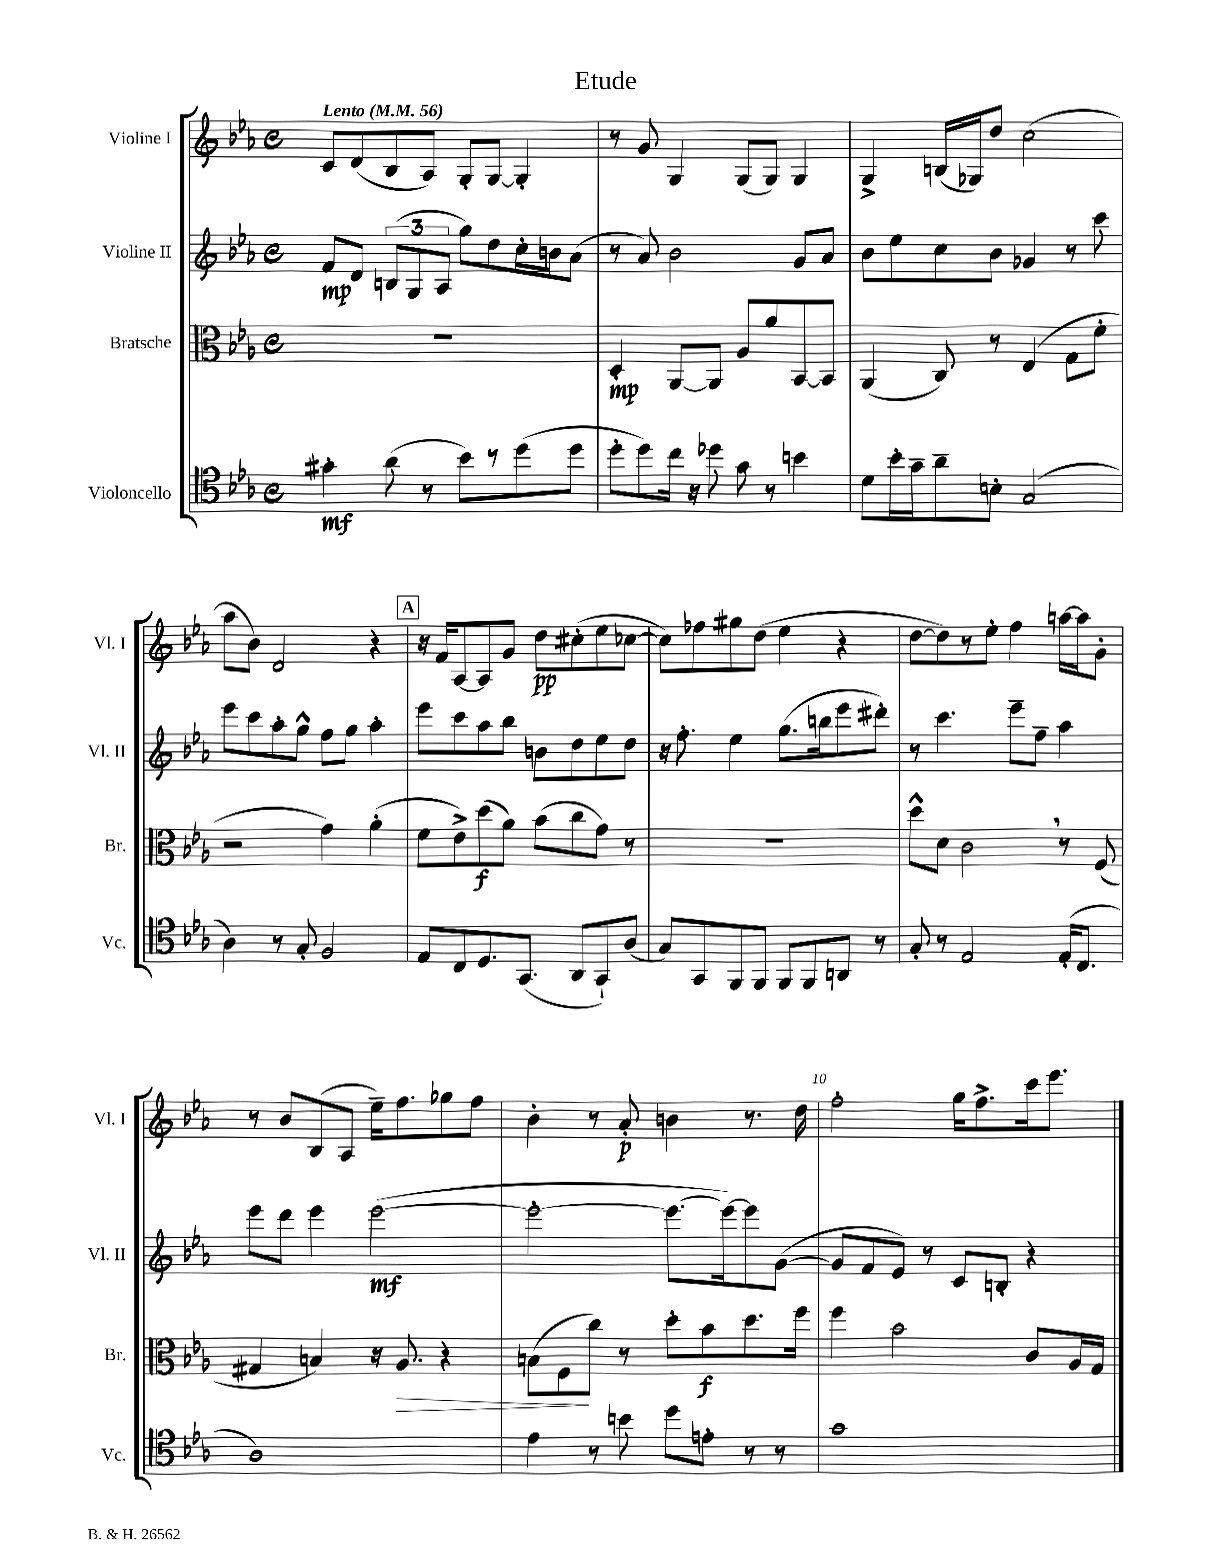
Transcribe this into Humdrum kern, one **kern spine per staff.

**kern	**kern	**kern	**kern
*staff4	*staff3	*staff2	*staff1
*clefC4	*clefC3	*clefG2	*clefG2
*k[b-e-a-]	*k[b-e-a-]	*k[b-e-a-]	*k[b-e-a-]
*M4/4	*M4/4	*M4/4	*M4/4
*met(c)	*met(c)	*met(c)	*met(c)
*MM56	*MM56	*MM56	*MM56
4g#'\	1r	8f/L	8c/L
.	.	8d/J	(8d/
(8a-\	.	(12B/L	8B-/
.	.	12G/	.
8r	.	.	8A-/J)
.	.	12A-/J	.
8b-\L)	.	8gg\L)	8G'/L
8r	.	8dd\	[8G/J
(8dd\	.	16cc'\L	4G'/]
.	.	16b\J	.
8dd\J	.	(8a-\J	.
=	=	=	=
8dd'\L	4D'/	8r	8r
8dd\)	.	8a-/)	8g/
16cc\Jk	[8AA-/L	2b-\	4G/
16r	.	.	.
8dd-\	8AA-/]J	.	.
8g\	8A-/L	.	(8G/L
8r	8a-/	.	8G/J)
4b\	[8BB-/	8g/L	4G/
.	8BB-/]J	8a-/J	.
=	=	=	=
8d\L	(4AA-/	8b-\L	4G^/
16b-'\L	.	8ee-\	.
16g~\J	.	.	.
8a-~\	8C/)	8cc\	(16B/LL
.	.	.	16G-/J)
8B'\J	8r	8b-\J	8dd/J
(2G/	(4E-/	4g-/	(2cc\
.	8G\L	8r	.
.	8f'\J	8ccc\	.
=	=	=	=
4A-\)	2r	8eee-\L	8aa-\L
.	.	8ccc\	8b-\J)
8r	.	8aa-'\	2d/
8G'/	.	8gg^^\J	.
2F/	4g\)	8ff\L	.
.	.	8gg\J	.
.	(4a-'\	4aa-'\	4r
=	=	=	=
8E-/L	8f\L	8eee-\L	16r
.	.	.	16f/LK
8C/	8e-^\)	8ccc\	[8A-/
8.D/	(8dd\	8aa-\	8A-/]
.	8a-\J)	8bb-\J	8g/J
(8.GG/J	.	.	.
.	(8b-\L	8b\L	8dd\L
8AA-/L	8cc\	8dd\	(8cc#'\
8GG`/)	8g\J)	8ee-\	8ee-\
(8A-/J	8r	8dd\J	[8cc-\J
=	=	=	=
8G/L)	1r	16r	8cc-\]L)
.	.	8.ff'\	.
8GG/	.	.	8ff-\
8FF/	.	4ee-\	8gg#\
8FF/J	.	.	(8dd\J
8FF/L	.	(8.gg\L	4ee-\
8FF/	.	.	.
.	.	16bb\k	.
8AA/J	.	8eee-\	4r
8r	.	8ddd#'\J)	.
=	=	=	=
8G'/	8dd^^\L	8r	[8dd\L
8r	8d\J	4.ccc\	8dd\])
2E-/	2c\	.	8r
.	.	.	8ee-'\J
.	.	8eee-~\L	4ff\
.	.	8ff~\J	.
(16E-'/LK	8r	4aa-\	[16aa\LL
8.C/J	.	.	16aa\]J
.	(8F/	.	8g'\J
=	=	=	=
1A-)	4G#/	8eee-\L	8r
.	.	8ddd\J	8b-/L
.	4B/)	4eee-\	(8B-/
.	.	.	8A-/J
.	16r	([2eee-\	16ee-~\LK)
.	8.A-/	.	8.ff\
.	4r	.	8gg-\
.	.	.	8ff\J
=	=	=	=
4e-\	(8B\L	2eee-'\_	4b-'\
.	8F\	.	.
8r	8cc\J)	.	8r
8b\	8r	.	8a-'/
8dd\L	8dd'\L	8.eee-\_L	4b\
8e'\J	8b-\	.	.
.	.	16eee-\_k)	.
8r	8.dd\	8eee-\]	8.r
8r	.	([8g\J	.
.	16ff\Jk	.	16dd\
=	=	=	=
1g	4ff\	8g/]L	2ff'\
.	.	8f/	.
.	2b-\	8e-/J)	.
.	.	8r	.
.	.	8c/L	16gg\LK
.	.	.	8.ff^\
.	.	8B'/J	.
.	8c/L	4r	16ccc\k
.	.	.	8.eee-\J
.	16A-/L	.	.
.	16G/JJ	.	.
==	==	==	==
*-	*-	*-	*-
